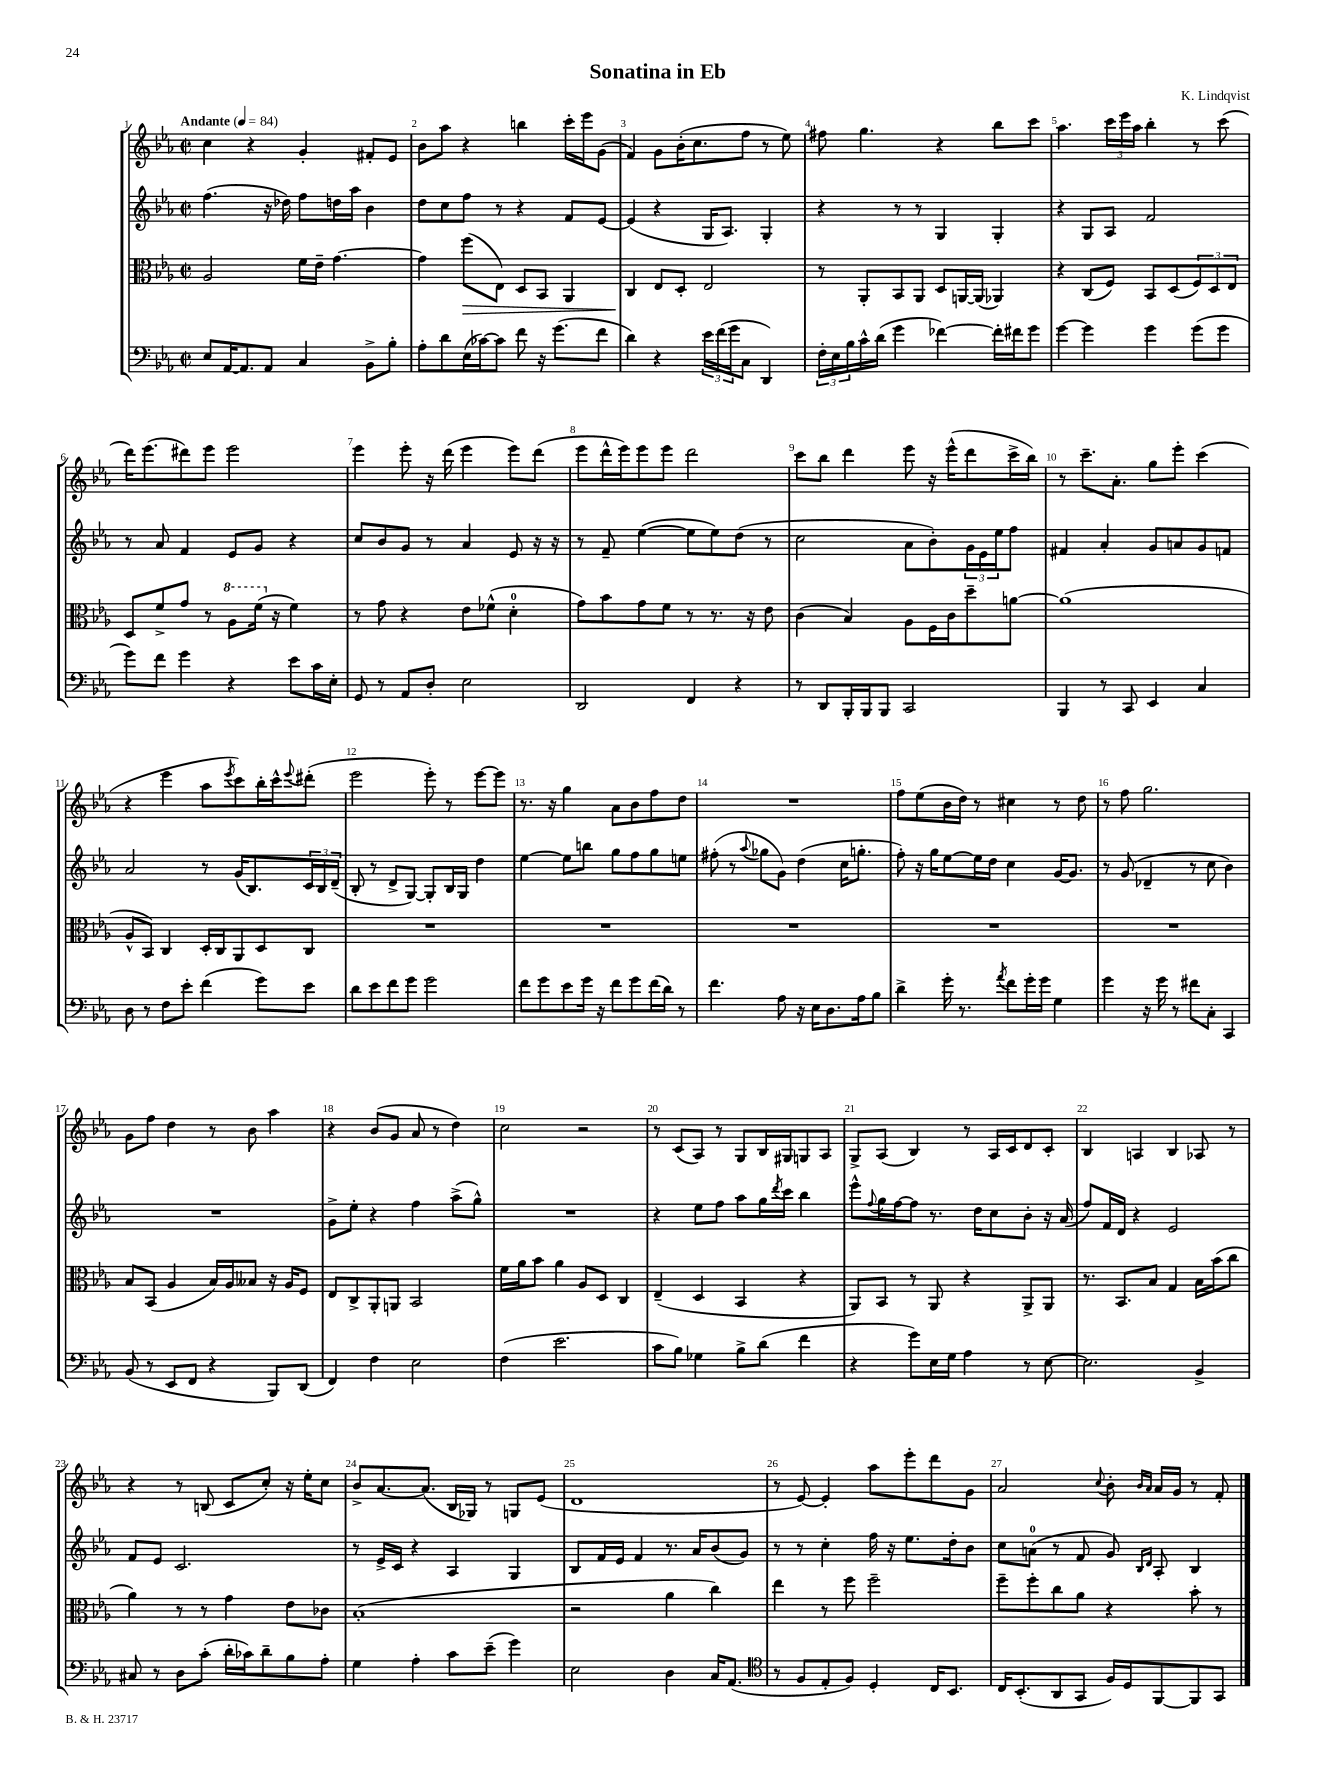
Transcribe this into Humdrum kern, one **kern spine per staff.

**kern	**kern	**kern	**kern
*staff4	*staff3	*staff2	*staff1
*clefF4	*clefC3	*clefG2	*clefG2
*k[b-e-a-]	*k[b-e-a-]	*k[b-e-a-]	*k[b-e-a-]
*M2/2	*M2/2	*M2/2	*M2/2
*met(c|)	*met(c|)	*met(c|)	*met(c|)
*MM84	*MM84	*MM84	*MM84
8E-	2A-	(4.ff	4cc
[16AA-	.	.	.
8.AA-]	.	.	.
.	.	.	4r
8AA-	.	16r	.
.	.	16dd-)	.
4C	16f	8ff	4g'
.	16e-~	.	.
.	[4.g	16dd	.
.	.	16aa-	.
8BB-^	.	4b-	8f#'
8B-'	.	.	8e-
=	=	=	=
8A-'	4g]	8dd	8b-
8d	.	8cc	8aa-
(16E-	(8ff	8ff	4r
[16c-)	.	.	.
8c-]	8E-)	8r	.
8f	8D	4r	4bb
16r	8BB-	.	.
(8.g	.	.	.
.	4AA-	8f	16ccc'
.	.	.	16eee-
8f	.	[8e-	(8g
=	=	=	=
4d)	4C	(4e-]	4f)
4r	8E-	4r	8g
.	8D'	.	(16b-'
.	.	.	8.cc
24e-	2E-	16G	.
(24f	.	.	.
.	.	8.A-)	.
24g	.	.	.
8C	.	.	8ff
4DD)	.	4G'	8r
.	.	.	8ee-)
=	=	=	=
24F'	8r	4r	8ff#
24E-	.	.	.
24B-	.	.	.
16c^^	8AA-'	.	4.gg
(16d	.	.	.
4g	8BB-	8r	.
.	8AA-	8r	.
[4f-)	8D	4G	4r
.	[16AA	.	.
.	(16AA]	.	.
16f-']	4AA-)	4G'	8bb-
16f#	.	.	.
8g	.	.	8ccc
=	=	=	=
[4g	4r	4r	4.aa-
4g]	(8C	8G	.
.	8F)	8A-	24ccc
.	.	.	24eee-
.	.	.	24aa-
4g	8BB-	2f	4bb-'
.	(8D	.	.
(8g	12F)	.	8r
.	12D	.	.
8g	.	.	(8ccc
.	12E-	.	.
=	=	=	=
8g)	8D	8r	16ddd)
.	.	.	(8.eee-
8f	8f^	8a-	.
4g	8g	4f	8ddd#)
.	8r	.	8eee-
4r	8a-	8e-	2eee-
.	(16ff	8g	.
.	16r	.	.
8e-	4f)	4r	.
16c	.	.	.
16E-'	.	.	.
=	=	=	=
8GG	8r	8cc	4eee-
8r	8g	8b-	.
8AA-	4r	8g	8eee-'
8D'	.	8r	16r
.	.	.	(16ddd
2E-	8e-	4a-	4eee-
.	(8f-^^	.	.
.	4d'	8e-	8eee-)
.	.	16r	(8ddd
.	.	16r	.
=	=	=	=
2DD	8g)	8r	8eee-
.	8b-	8f~	16ddd^^
.	.	.	16eee-)
.	8g	([4ee-	8eee-
.	8f	.	8eee-
4FF	8r	8ee-]	2ddd
.	8.r	8ee-)	.
4r	.	(8dd	.
.	16r	.	.
.	8e-	8r	.
=	=	=	=
8r	(4c	2cc	8ccc
8DD	.	.	8bb-
16BBB-'	4B-)	.	4ddd
16BBB-	.	.	.
8BBB-	.	.	.
2CC	8A-	8a-	8eee-
.	16F	8b-')	16r
.	16c	.	(16eee-^^
.	8dd~	24g	8ddd
.	.	24e-	.
.	.	24ee-	.
.	[8a	8ff	16ccc^
.	.	.	16bb-)
=	=	=	=
4BBB-	(1a]	4f#	8r
.	.	.	8.ccc~
8r	.	4a-'	.
.	.	.	8.a-'
8CC	.	.	.
4EE-	.	8g	8gg
.	.	8a	8eee-'
4C	.	8g	(4ccc
.	.	8f	.
=	=	=	=
8D	8A-^^	2a-	4r
8r	8BB-)	.	.
8F	4C	.	4eee-
8e-'	.	.	.
(4f	16D'	8r	8aa-
.	16C	.	.
.	.	.	8qeee-
.	8AA-	(16g	8ccc)
.	.	8.B-)	.
8g)	8D	.	16bb-'
.	.	.	16ccc^^
.	.	.	8qqeee-
8e-	8C	24c	(8ddd#'
.	.	24B-	.
.	.	(24d~	.
=	=	=	=
8d	1r	8B-'	2eee-
8e-	.	8r	.
8f	.	8d^	.
8g	.	[8G)	.
2g	.	8G']	8eee-')
.	.	16B-	8r
.	.	16G	.
.	.	4dd	[8eee-
.	.	.	8eee-]
=	=	=	=
8f	1r	[4ee-	8.r
8g	.	.	.
.	.	.	16r
8e-	.	8ee-]	4gg
16g	.	8bb	.
16r	.	.	.
8f	.	8gg	8a-
8g	.	8ff	8b-
(16f	.	8gg	8ff
16d)	.	.	.
8r	.	8ee	8dd
=	=	=	=
4.f	1r	(8ff#'	1r
.	.	8r	.
.	.	8qqaa-	.
.	.	8gg-	.
8A-	.	8g)	.
16r	.	(4dd	.
16E-	.	.	.
8.D	.	.	.
.	.	16cc	.
16A-	.	8.gg'	.
8B-	.	.	.
=	=	=	=
4d^	1r	8ff')	8ff
.	.	16r	(8ee-
.	.	16gg	.
16g'	.	[8ee-	16b-
8.r	.	.	16dd)
.	.	16ee-]	8r
.	.	16dd	.
8qa-	.	.	.
8f	.	4cc	4cc#
16g'	.	.	.
16g	.	.	.
4G	.	[16g	8r
.	.	8.g]	.
.	.	.	8dd
=	=	=	=
4g	1r	8r	8r
.	.	(8g	8ff
16r	.	4d-~	2.gg
16g	.	.	.
8r	.	.	.
8f#	.	8r	.
8C'	.	8cc	.
4CC	.	4b-)	.
=	=	=	=
(8BB-	8B-	1r	8g
8r	(8BB-	.	8ff
8EE-	4A-	.	4dd
8FF	.	.	.
4r	16B-)	.	8r
.	16A-	.	.
.	8B--	.	8b-
8BBB-)	16r	.	4aa-
.	16A-	.	.
(8DD	8F	.	.
=	=	=	=
4FF)	8E-	8g^	4r
.	8C^	8ee-'	.
4F	8AA-'	4r	(8b-
.	8AA	.	8g
2E-	2BB-	4ff	8a-
.	.	.	8r
.	.	(8aa-^	4dd)
.	.	8gg^^)	.
=	=	=	=
(4F	16f	1r	2cc
.	16a-	.	.
.	8b-	.	.
2.e-	4a-	.	.
.	8A-	.	2r
.	8D	.	.
.	4C	.	.
=	=	=	=
8c	(4E-~	4r	8r
8B-)	.	.	(8c
4G-	4D	8ee-	8A-)
.	.	8ff	8r
8B-^	4BB-	8aa-	8G
(8d	.	16gg	16B-
.	.	8qddd	.
.	.	16ccc	16G#
4f	4r	4bb-	8G
.	.	.	8A-
=	=	=	=
4r	8AA-)	8eee-^^	8G^
.	.	8qqff	.
.	8BB-	16gg	(8A-
.	.	[16ff	.
8g)	8r	8ff]	4B-)
16E-	8AA-	8.r	.
16G	.	.	.
4A-	4r	.	8r
.	.	16dd	.
.	.	8cc	16A-
.	.	.	16c
8r	8AA-^	8b-'	8d
[8E-	8AA-	16r	8c'
.	.	(16a-	.
=	=	=	=
2.E-]	8.r	8ff)	4B-
.	.	16f	.
.	8.BB-	16d	.
.	.	4r	4A
.	8B-	.	.
.	4G	2e-	4B-
4BB-^	16B-	.	8A-
.	(16b-	.	.
.	8cc	.	8r
=	=	=	=
8C#	4a-)	8f	4r
8r	.	8e-	.
8D	8r	2.c	8r
(8c'	8r	.	(8B
16d'	4g	.	8c
16c-)	.	.	.
8d~	.	.	8cc')
8B-	8e-	.	16r
.	.	.	16ee-'
8A-'	8c-	.	8cc
=	=	=	=
4G	(1B-'	8r	8b-^
.	.	16e-^	[8.a-
.	.	16c	.
4A-'	.	4r	.
.	.	.	(8.a-]
8c	.	4A-	16B-
.	.	.	16G-)
(8e-~	.	.	8r
4g)	.	4G	8G
.	.	.	(8e-
=	=	=	=
2E-	2r	8B-	1d
.	.	16f	.
.	.	16e-	.
.	.	4f	.
4D	4a-	8.r	.
.	.	16a-	.
16C	4cc)	(8b-	.
(8.AA-	.	.	.
.	.	8g)	.
=	=	=	=
*clefC4	*	*	*
8r	4ee-	8r	8r
8F	.	8r	[8e-)
8E-'	8r	4cc'	4e-']
8F)	8ff	.	.
4D'	2ff~	16ff	8aa-
.	.	16r	.
.	.	8.ee-	8eee-'
16C	.	.	8ddd
8.BB-	.	16dd'	.
.	.	8b-	8g
=	=	=	=
16C	8ff~	8cc	2a-
(8.BB-'	.	.	.
.	8ff'	(8a	.
8AA-	8cc	8r	.
8GG	8a-	8f	.
.	.	.	8qqcc
16F)	4r	8g)	8b-'
16D	.	.	.
.	.	16qqB-	16qqb-
.	.	16qqd	16qqa-
[8FF	.	8A-'	16a-
.	.	.	16g
8FF]	8b-'	4B-	8r
8GG	8r	.	8f'
==	==	==	==
*-	*-	*-	*-
